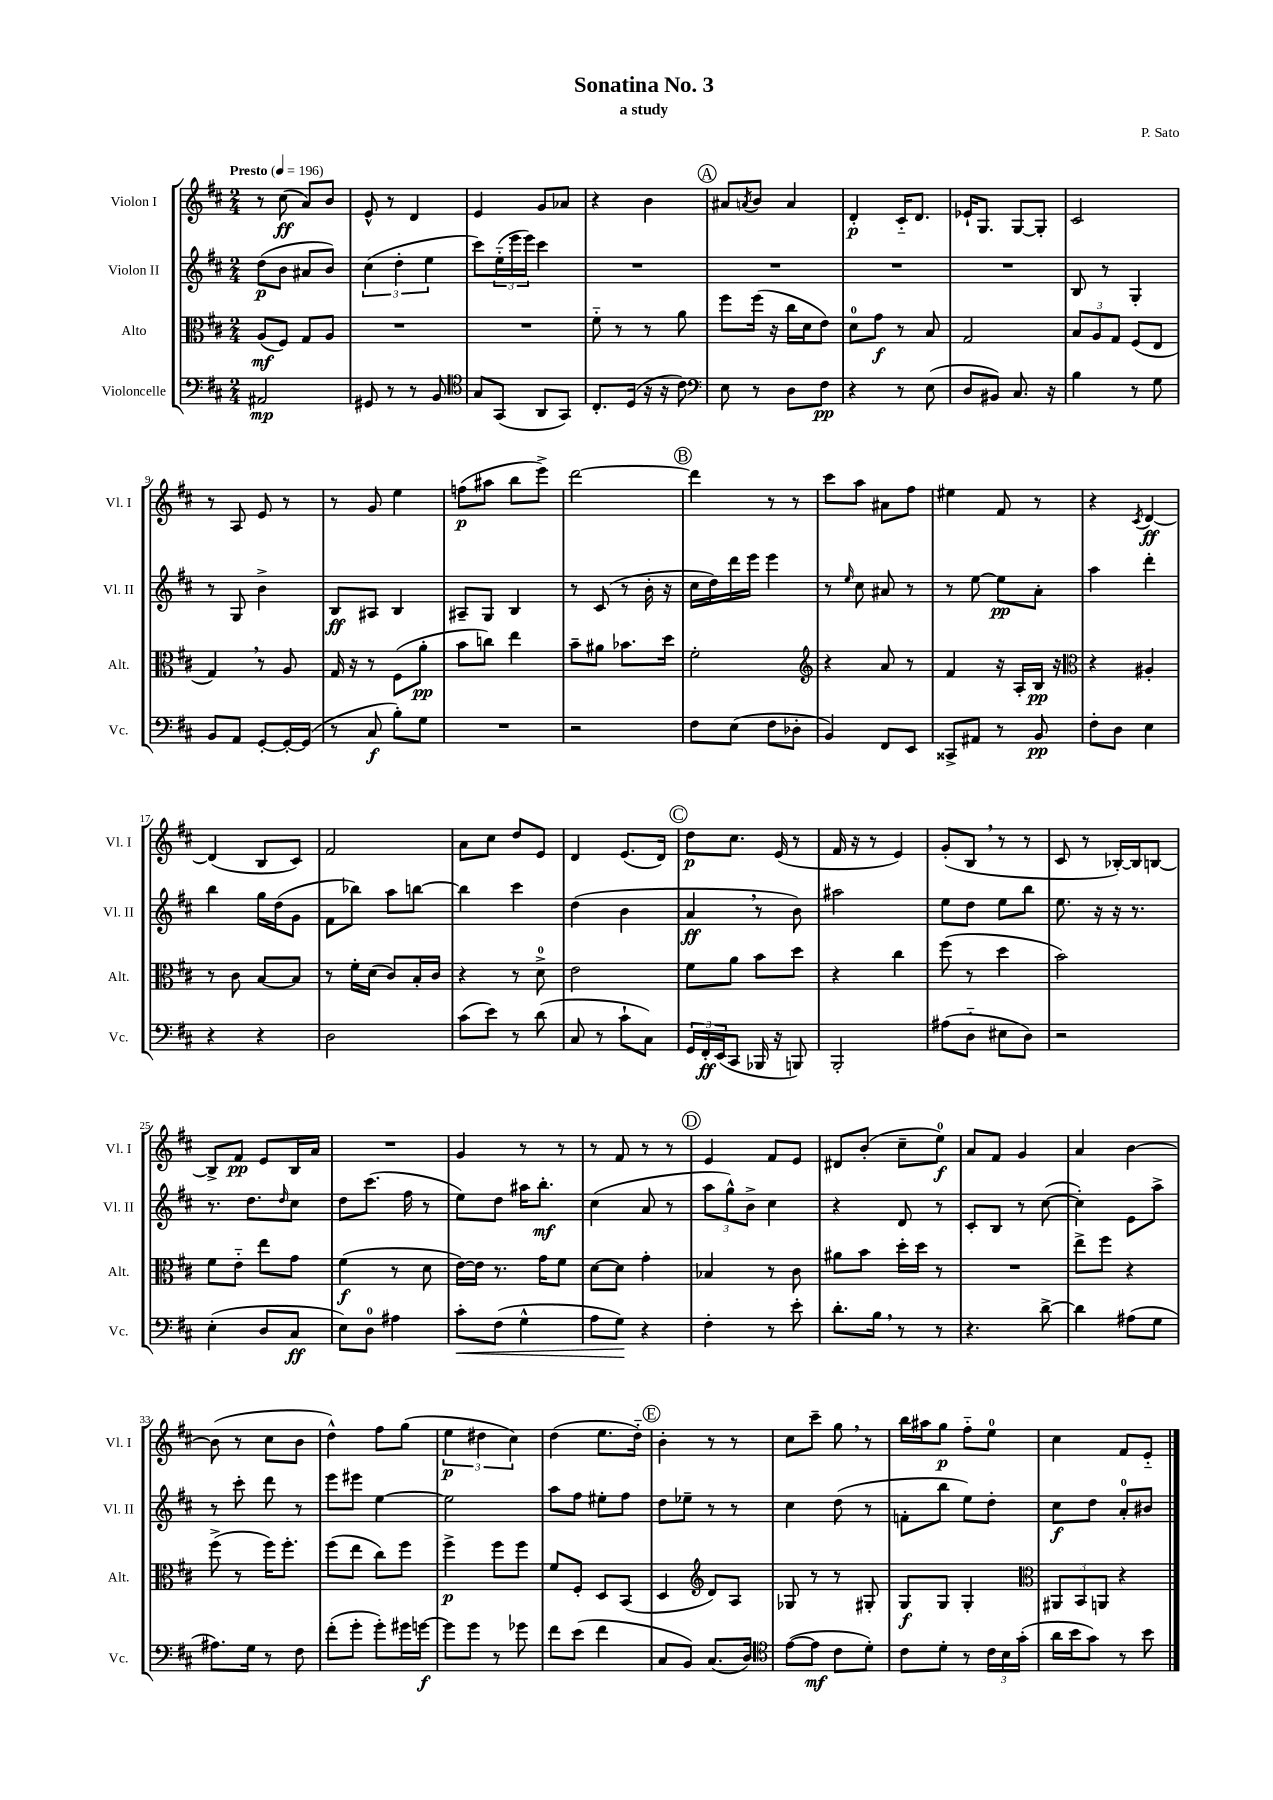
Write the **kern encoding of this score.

**kern	**kern	**kern	**kern
*staff4	*staff3	*staff2	*staff1
*clefF4	*clefC3	*clefG2	*clefG2
*k[f#c#]	*k[f#c#]	*k[f#c#]	*k[f#c#]
*M2/4	*M2/4	*M2/4	*M2/4
*MM196	*MM196	*MM196	*MM196
2AA#	(8A	(8dd	8r
.	8F#)	8b	(8cc#
.	8G	8a#	8a)
.	8A	8b)	8b
=	=	=	=
8GG#	2r	(6cc#	8e^^
8r	.	.	8r
.	.	6dd'	.
8r	.	.	4d
.	.	6ee	.
8BB	.	.	.
=	=	=	=
*clefC4	*	*	*
8G	2r	8ccc#)	4e
(8GG	.	(24ee'~	.
.	.	24eee	.
.	.	24eee)	.
8AA	.	4ccc#	8g
8GG)	.	.	8a-
=	=	=	=
8.C#'	8f#'~	2r	4r
.	8r	.	.
(16D	.	.	.
16r	8r	.	4b
16r	.	.	.
8c#)	8a	.	.
=	=	=	=
*clefF4	*	*	*
8E	8ff#	2r	8a#
.	.	.	8qa
8r	(16ff#	.	8b
.	16r	.	.
8D	16cc#	.	4a
.	16d	.	.
8F#	8e)	.	.
=	=	=	=
4r	8d	2r	4d'
.	8g	.	.
8r	8r	.	16c#'~
.	.	.	8.d
(8E	8B	.	.
=	=	=	=
8D	2G	2r	16e-`
.	.	.	8.G
8BB#)	.	.	.
8.C#	.	.	[8G
.	.	.	8G']
16r	.	.	.
=	=	=	=
4B	12B	8B	2c#
.	12A	.	.
.	.	8r	.
.	12G	.	.
8r	(8F#	4G'	.
8G	8E	.	.
=	=	=	=
8BB	4G)	8r	8r
8AA	.	8G	8A
[8GG'	8r	4b^	8e
16GG'_	8A	.	8r
(16GG]	.	.	.
=	=	=	=
8r	16G	8B	8r
.	16r	.	.
8C#	8r	8A#	8g
8B')	(8F#	4B	4ee
8G	8a'	.	.
=	=	=	=
2r	8b	8A#~	(8ff
.	8cc)	8G	8aa#
.	4ee	4B	8bb
.	.	.	8eee^)
=	=	=	=
2r	8b~	8r	[2ddd
.	8a#	(8c#	.
.	8.b-	8r	.
.	.	16b'	.
.	16dd	16r	.
=	=	=	=
8F#	2f#'	16cc#	4ddd]
.	.	16dd)	.
(8E	.	16ddd	.
.	.	16eee	.
8F#	.	4eee	8r
8D-'	.	.	8r
=	=	=	=
*	*clefG2	*	*
4BB)	4r	8r	8ccc#
.	.	16qqee	.
.	.	8cc#	8aa
8FF#	8a	8a#	8a#
8EE	8r	8r	8ff#
=	=	=	=
8CC##^	4f#	8r	4ee#
8AA#	.	[8ee	.
8r	16r	8ee]	8f#
.	16A'	.	.
8BB	16B	8a'	8r
.	16r	.	.
=	=	=	=
*	*clefC3	*	*
8F#'	4r	4aa	4r
8D	.	.	.
.	.	.	8qc#
4E	4A#'	4ddd'	[4d
=	=	=	=
4r	8r	4bb	(4d]
.	8c#	.	.
4r	[8B	16gg	8B
.	.	(16dd	.
.	8B]	8g	8c#)
=	=	=	=
2D	8r	8f#	2f#
.	16f#'	8bb-)	.
.	(16d	.	.
.	8c#)	8aa	.
.	16B'	[8bb	.
.	16c#	.	.
=	=	=	=
(8c#	4r	4bb]	8a
8e)	.	.	8cc#
8r	8r	4ccc#	8dd
(8d	8d^	.	8e
=	=	=	=
8C#	2e	(4dd	4d
8r	.	.	.
8c#`	.	4b	(8.e
8C#)	.	.	.
.	.	.	16d)
=	=	=	=
24GG	8f#	4a	8dd
24FF#'	.	.	.
(24EE	.	.	.
8CC#	8a	.	8.cc#
16BBB-	8b	8r	.
16r	.	.	(16e
8BBB)	8dd	8b)	8r
=	=	=	=
2BBB'	4r	2aa#	16f#
.	.	.	16r
.	.	.	8r
.	4cc#	.	4e)
=	=	=	=
(8A#	(8ff#	8ee	(8g'
8D'~	8r	8dd	8B
8E#	4dd	8ee	8r
8D)	.	8bb	8r
=	=	=	=
2r	2b)	8.ee	8c#
.	.	.	8r
.	.	16r	.
.	.	16r	[16B-')
.	.	8.r	16B-]
.	.	.	[8B
=	=	=	=
(4E'	8f#	8.r	8B^]
.	8e'~	.	8f#
.	.	8.dd	.
8D	8ee	.	8e
.	.	16qqdd	.
8C#	8g	8cc#	16B
.	.	.	16a
=	=	=	=
8E)	(4f#	8dd	2r
8D	.	(8.ccc#	.
4A#	8r	.	.
.	.	16ff#	.
.	8d	8r	.
=	=	=	=
8c#'	[16e)	8ee)	4g
.	16e]	.	.
(8F#	8.r	8dd	.
4G^^	.	16aa#	8r
.	16g	8.bb'	.
.	8f#	.	8r
=	=	=	=
8A	[8d	(4cc#	8r
8G)	8d]	.	8f#
4r	4g'	8a	8r
.	.	8r	8r
=	=	=	=
4F#'	4B-	12aa	4e
.	.	12gg^^)	.
.	.	12b^	.
8r	8r	4cc#	8f#
8e'	8c#	.	8e
=	=	=	=
8.d'	8a#	4r	8d#
.	8b	.	(8b'
16B	.	.	.
8r	16dd'	8d	8cc#~
.	16dd	.	.
8r	8r	8r	8ee)
=	=	=	=
4.r	2r	8c#'	8a
.	.	8B	8f#
.	.	8r	4g
[8d^	.	([8cc#	.
=	=	=	=
4d]	8ee^	4cc#'])	4a
.	8ff#	.	.
(8A#	4r	8e	[4b
8G	.	8aa^	.
=	=	=	=
8.A#)	(8ff#^	8r	(8b]
.	8r	8ccc#'	8r
16G	.	.	.
8r	16ff#)	8ddd	8cc#
.	8.ff#'	.	.
8F#	.	8r	8b
=	=	=	=
(8f#'	(8ff#	8eee	4dd^^)
8g'	8ee	8eee#	.
8g')	8cc#)	[4ee	8ff#
16g#	8ff#	.	(8gg
[16g	.	.	.
=	=	=	=
8g]	4ff#^	2ee]	6ee
8g	.	.	.
.	.	.	6dd#
8r	8ff#	.	.
.	.	.	6cc#)
8g-	8ff#	.	.
=	=	=	=
8f#	8f#	8aa	(4dd
(8e	8F#'	8ff#	.
4f#	8D	8ee#'	8.ee
.	(8BB	8ff#	.
.	.	.	16dd'~)
=	=	=	=
8C#	4D	8dd	4b'
8BB)	.	8ee-~	.
*	*clefG2	*	*
(8.C#	8d)	8r	8r
.	8A	8r	8r
16D)	.	.	.
=	=	=	=
*clefC4	*	*	*
([8e	8G-	4cc#	8cc#
8e]	8r	.	8ccc#~
8c#	8r	(8dd	8gg
8d')	8G#'	8r	8r
=	=	=	=
8c#	8G	8f'	16bb
.	.	.	16aa#
8d'	8G	8bb	8gg
8r	4G'	8ee)	8ff#'~
24c#	.	8dd'	8ee
24B	.	.	.
(24g'	.	.	.
=	=	=	=
*	*clefC3	*	*
16a	12AA#	8cc#	4cc#
16b	.	.	.
.	12BB	.	.
8g)	.	8dd	.
.	12AA	.	.
8r	4r	8a'	8f#
8b	.	8b#	8e'~
==	==	==	==
*-	*-	*-	*-
